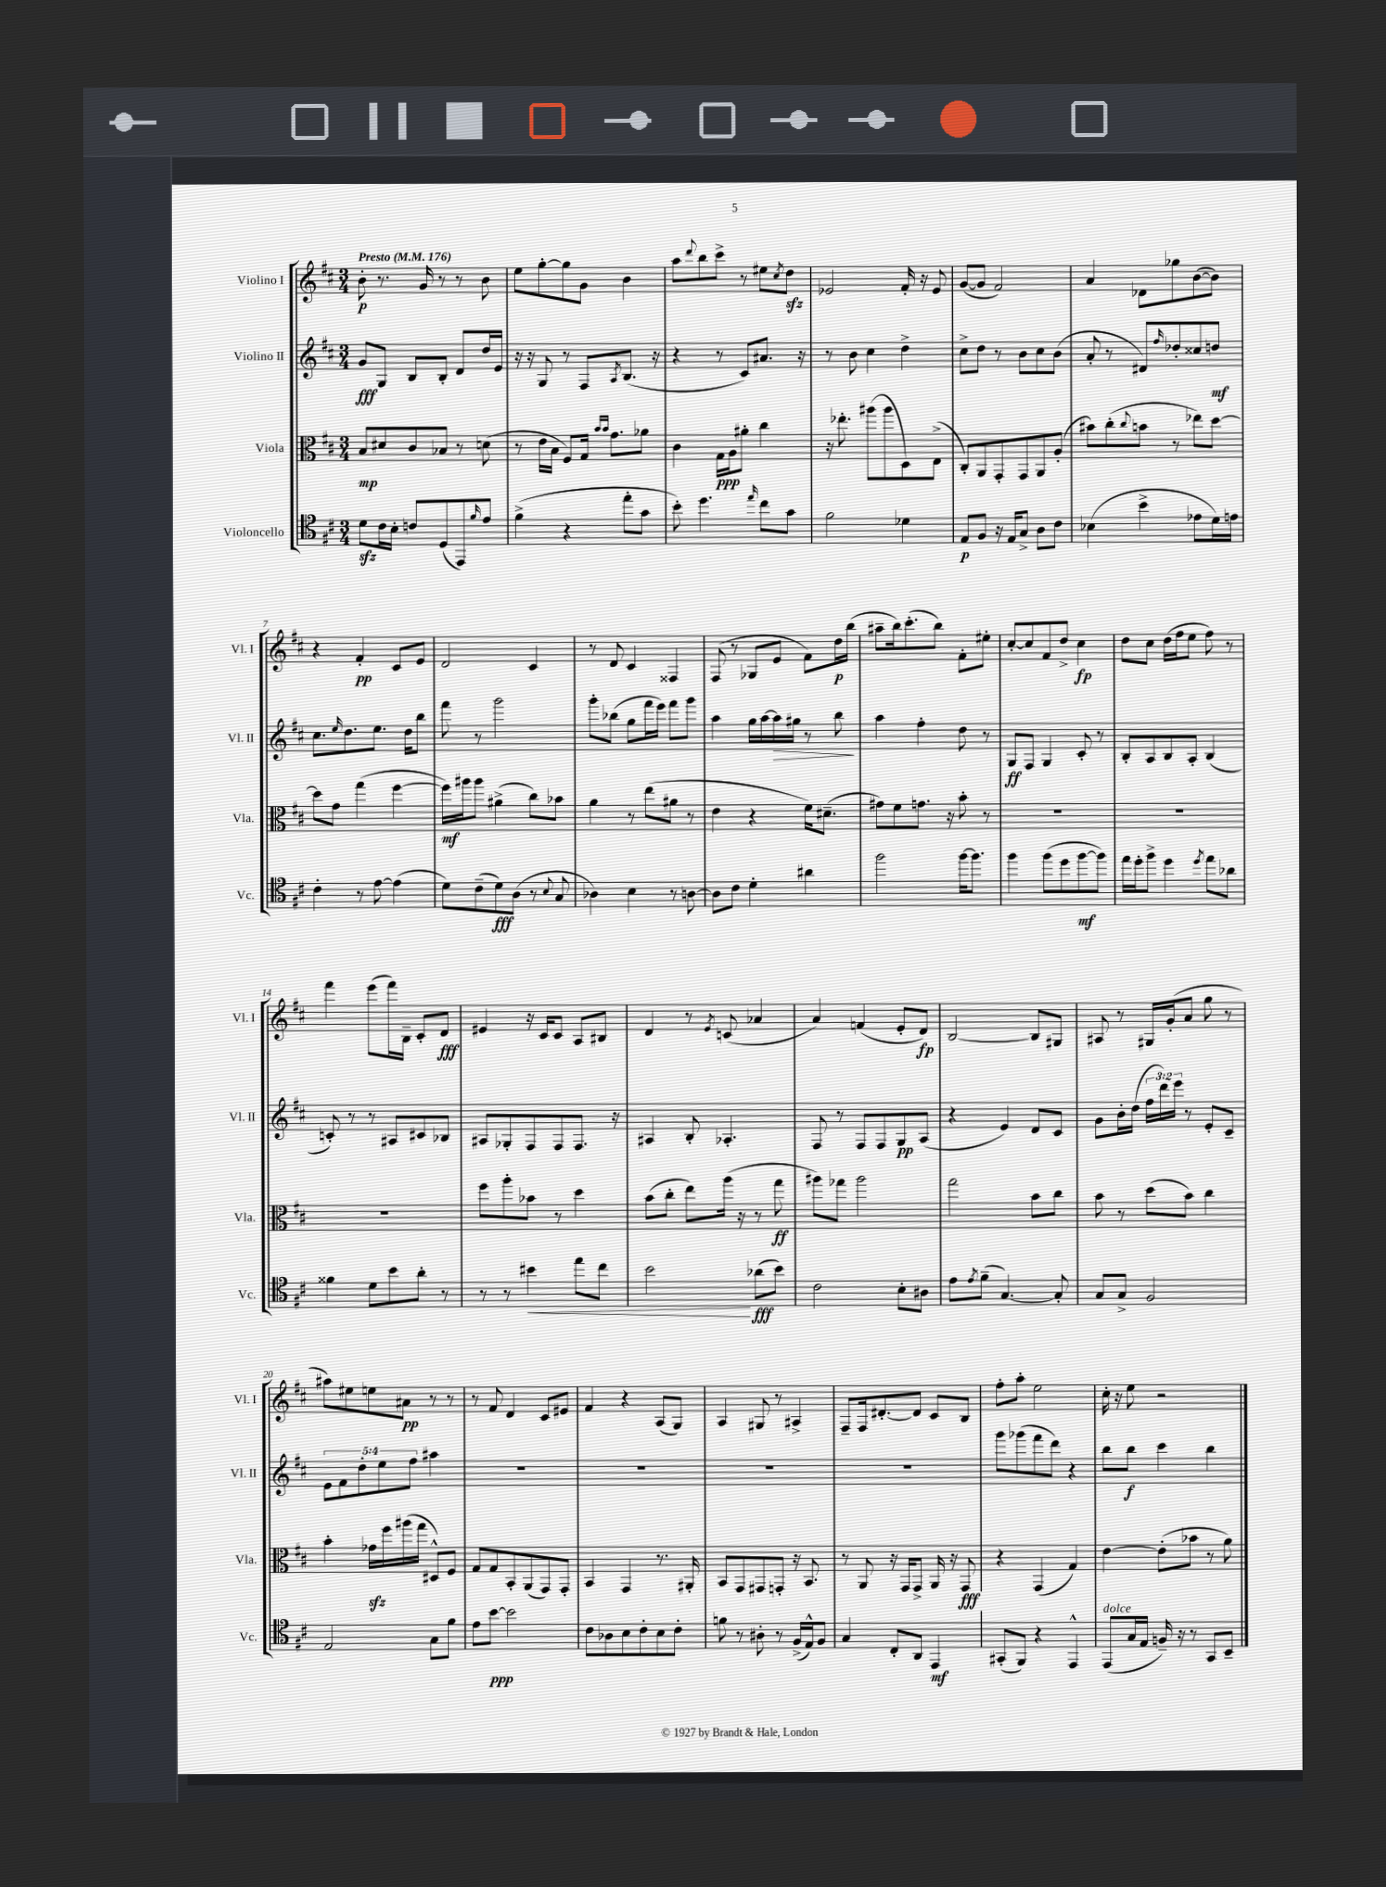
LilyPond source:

<<
\new StaffGroup <<
\new Staff = "s0" \with { instrumentName = "Violino I" shortInstrumentName = "Vl. I" } {
    \clef treble \key d \major \numericTimeSignature \time 3/4 \tempo "Presto" 4 = 176
    b'8-.\p r8. g'16 r8 r8 b'8 |
    e''8 g''8~-. g''8 g'8 b'4 |
    a''8 \appoggiatura { d'''8 } b''8 cis'''8-> r8 eis''8 \acciaccatura { cis''8 } d''8\sfz |
    ees'2 fis'16-. r16 ees'8 |
    g'8~( g'8 fis'2) |
    a'4 des'8 ges''8 b'8~( b'8) |
    r4 fis'4-.\pp cis'8 e'8 |
    d'2 cis'4 |
    r8 d'8 cis'4 fisis4 |
    fis8( r8 ges8 e'8 fis'8) d''16\p b''16( |
    ais''8-- b''16) cis'''8.-.( b''8) fis'8-. eis''8-. |
    cis''8~-. cis''8 fis'8 d''8-> cis''4\fp |
    d''8 cis''8 d''16( fis''16 e''8 fis''8) r8 |
    fis'''4 e'''8( fis'''16) b16-- cis'8-. d'8\fff |
    eis'4 r16 cis'16 cis'8 a8 bis8 |
    d'4 r8 \acciaccatura { e'8 } c'8( aes'4 |
    a'4) f'4( e'8-. d'8\fp) |
    b2~ b8 gis8 |
    ais8 r8 gis16 g'16-.( a'8 g''8 r8 |
    ais''8) eis''8 e''8 ais'8\pp r8 r8 |
    r8 fis'8 d'4 cis'8 eis'8 |
    fis'4 r4 a8( g8) |
    a4 gis8 r8 ais4-> |
    fis8-- fis16 dis'8.~-. dis'8 cis'8 b8 |
    fis''8-. a''8-. e''2 |
    cis''16-. r16 e''8 r2 \bar "|." |
}
\new Staff = "s1" \with { instrumentName = "Violino II" shortInstrumentName = "Vl. II" } {
    \clef treble \key d \major \numericTimeSignature \time 3/4 \override Staff.TupletNumber.text = #tuplet-number::calc-fraction-text
    g'8\fff g8 b8 b8-. d'8 d''16 e'16 |
    r16 r16 g8 r8 fis8 \acciaccatura { a8 } b8.( r16 |
    r4 r8 cis'8) ais'8. r16 |
    r8 b'8 cis''4 d''4-> |
    cis''8-> d''8 r8 b'8 cis''8 b'8( |
    a'8-. r8 dis'8) \grace { fis''16 } des''8-. cisis''8 d''8\mf |
    cis''8. \grace { e''16 } d''8. e''8. d''16 b''8 |
    fis'''8 r8 g'''2 |
    g'''8-. bes''8( g''8 fis'''16 e'''16) fis'''8 g'''8 |
    a''4 g''16 a''16~ a''16\> gis''16 r8 b''8\! |
    a''4 fis''4-. d''8 r8 |
    g8\ff fis8 g4 cis'8-. r8 |
    b8-. a8 b8 a8-. b4( |
    c'8-.) r8 r8 ais8 cis'8 bes8 |
    ais8 ges8-. fis8 fis8 fis8. r16 |
    ais4 b8-. aes4.-. |
    fis8 r8 fis8 fis8 g8\pp a8( |
    r4 e'4) d'8 cis'8 |
    g'8 b'16-. d''16( \tuplet 3/2 { fis''16 d'''16) e'''16 } r8 e'8-. cis'8-- |
    \tuplet 5/4 { e'8 fis'8 d''8-. e''8 fis''8 } ais''4 |
    R2. |
    R2. |
    R2. |
    R2. |
    g'''8 ges'''8( fis'''8 d'''8) r4 |
    b''8 b''8\f cis'''4 b''4 \bar "|." |
}
\new Staff = "s2" \with { instrumentName = "Viola" shortInstrumentName = "Vla." } {
    \clef alto \key d \major \numericTimeSignature \time 3/4
    b8\mp dis'8 cis'8 bes8 r8 d'8( |
    r8 e'16 b16 fis8) g16 \grace { b'16 b'16 } g'8. aes'8 |
    cis'4 g16\ppp a16 ais'8-. cis''4 |
    r16 ees''8.-. ais''8( ais''8 d8) e8->( |
    cis8-.) a,8 g,8-. g,8 a,8 a8-.( |
    bis'8) cis''8-.( \appoggiatura { cis''8 } b'8 r8 ees''8) d''8~ |
    d''8 g'8 g''4( fis''4~ |
    fis''16\mf) ais''16 ais''8 ais'4->( cis''8) bes'8 |
    a'4 r8 e''8( ais'8 r8 |
    e'4 r4 fis'16) dis'8.--( |
    gis'8) fis'8 g'8. r16 b'8-. r8 |
    R2. |
    R2. |
    R2. |
    fis''8 a''8-. bes'8 r8 d''4 |
    b'8( cis''8-. e''8) a''16( r16 r8 g''8\ff |
    ais''8) ges''8 ais''2 |
    g''2 b'8 cis''8 |
    b'8 r8 d''8( b'8) cis''4 |
    b'4-. ges'16\sfz fis''16 ais''16( g''16 dis8-^) fis8 |
    g8 g8 b,8-. a,8( g,8) g,8-. |
    b,4 g,4 r8. ais,16-. |
    b,8 g,8 gis,8 g,8-. r16 b,8. |
    r8 a,8 r16 g,16 g,8-> a,16 r16 g,8\fff |
    r4 g,4( g4) |
    e'4~ e'8-.( bes'8 r8 a'8) \bar "|." |
}
\new Staff = "s3" \with { instrumentName = "Violoncello" shortInstrumentName = "Vc." } {
    \clef tenor \key d \major \numericTimeSignature \time 3/4
    d'8\sfz cis'16 b16-. c'8 d8( e,8) \grace { fis'16 } e'8 |
    fis'4->( r4 e''8-. g'8 |
    b'8-.) d''4. \grace { e''16 } cis''8 g'8 |
    fis'2 des'4 |
    e8\p fis8 r16 e16 g8-> a8 cis'8 |
    bes4( b'4-> ees'8 d'16) e'16 |
    cis'4-. r8 e'8~ e'4( |
    d'8) cis'8--( d'8\fff) a8( r8 \appoggiatura { b8 } g8 |
    aes4) b4 r8 a8~ |
    a8 cis'8 d'4-. ais'4 |
    fis''2 fis''16~ fis''8. |
    fis''4 fis''8( d''8 fis''8~\mf fis''8) |
    e''16 d''16-. fis''8-> d''4 \acciaccatura { d''8 } e''8 aes'8 |
    fisis'4 d'8 b'8 a'8-. r8 |
    r8 r8 bis'4\< e''8 cis''8 |
    b'2\! aes'8\fff( b'8) |
    cis'2 b8-. ais8 |
    e'8 \acciaccatura { e'8 } fis'8--( g4.~) g8-. |
    g8 g8-> fis2 |
    e2 g8 fis'8 |
    e'8 b'8~\ppp b'2 |
    cis'8 aes8 b8 cis'8-. b8 cis'8-. |
    f'8 r8 ais8-. r8 fis16->( e16-^) fis8 |
    g4 cis8-. a,8 e,4\mf |
    gis,8-.( fis,8) r4 e,4-^ |
    e,8^\markup { \italic "dolce" }( g16 e16 f16--) r16 r8 g,8 b,8-- \bar "|." |
}
>>
>>
